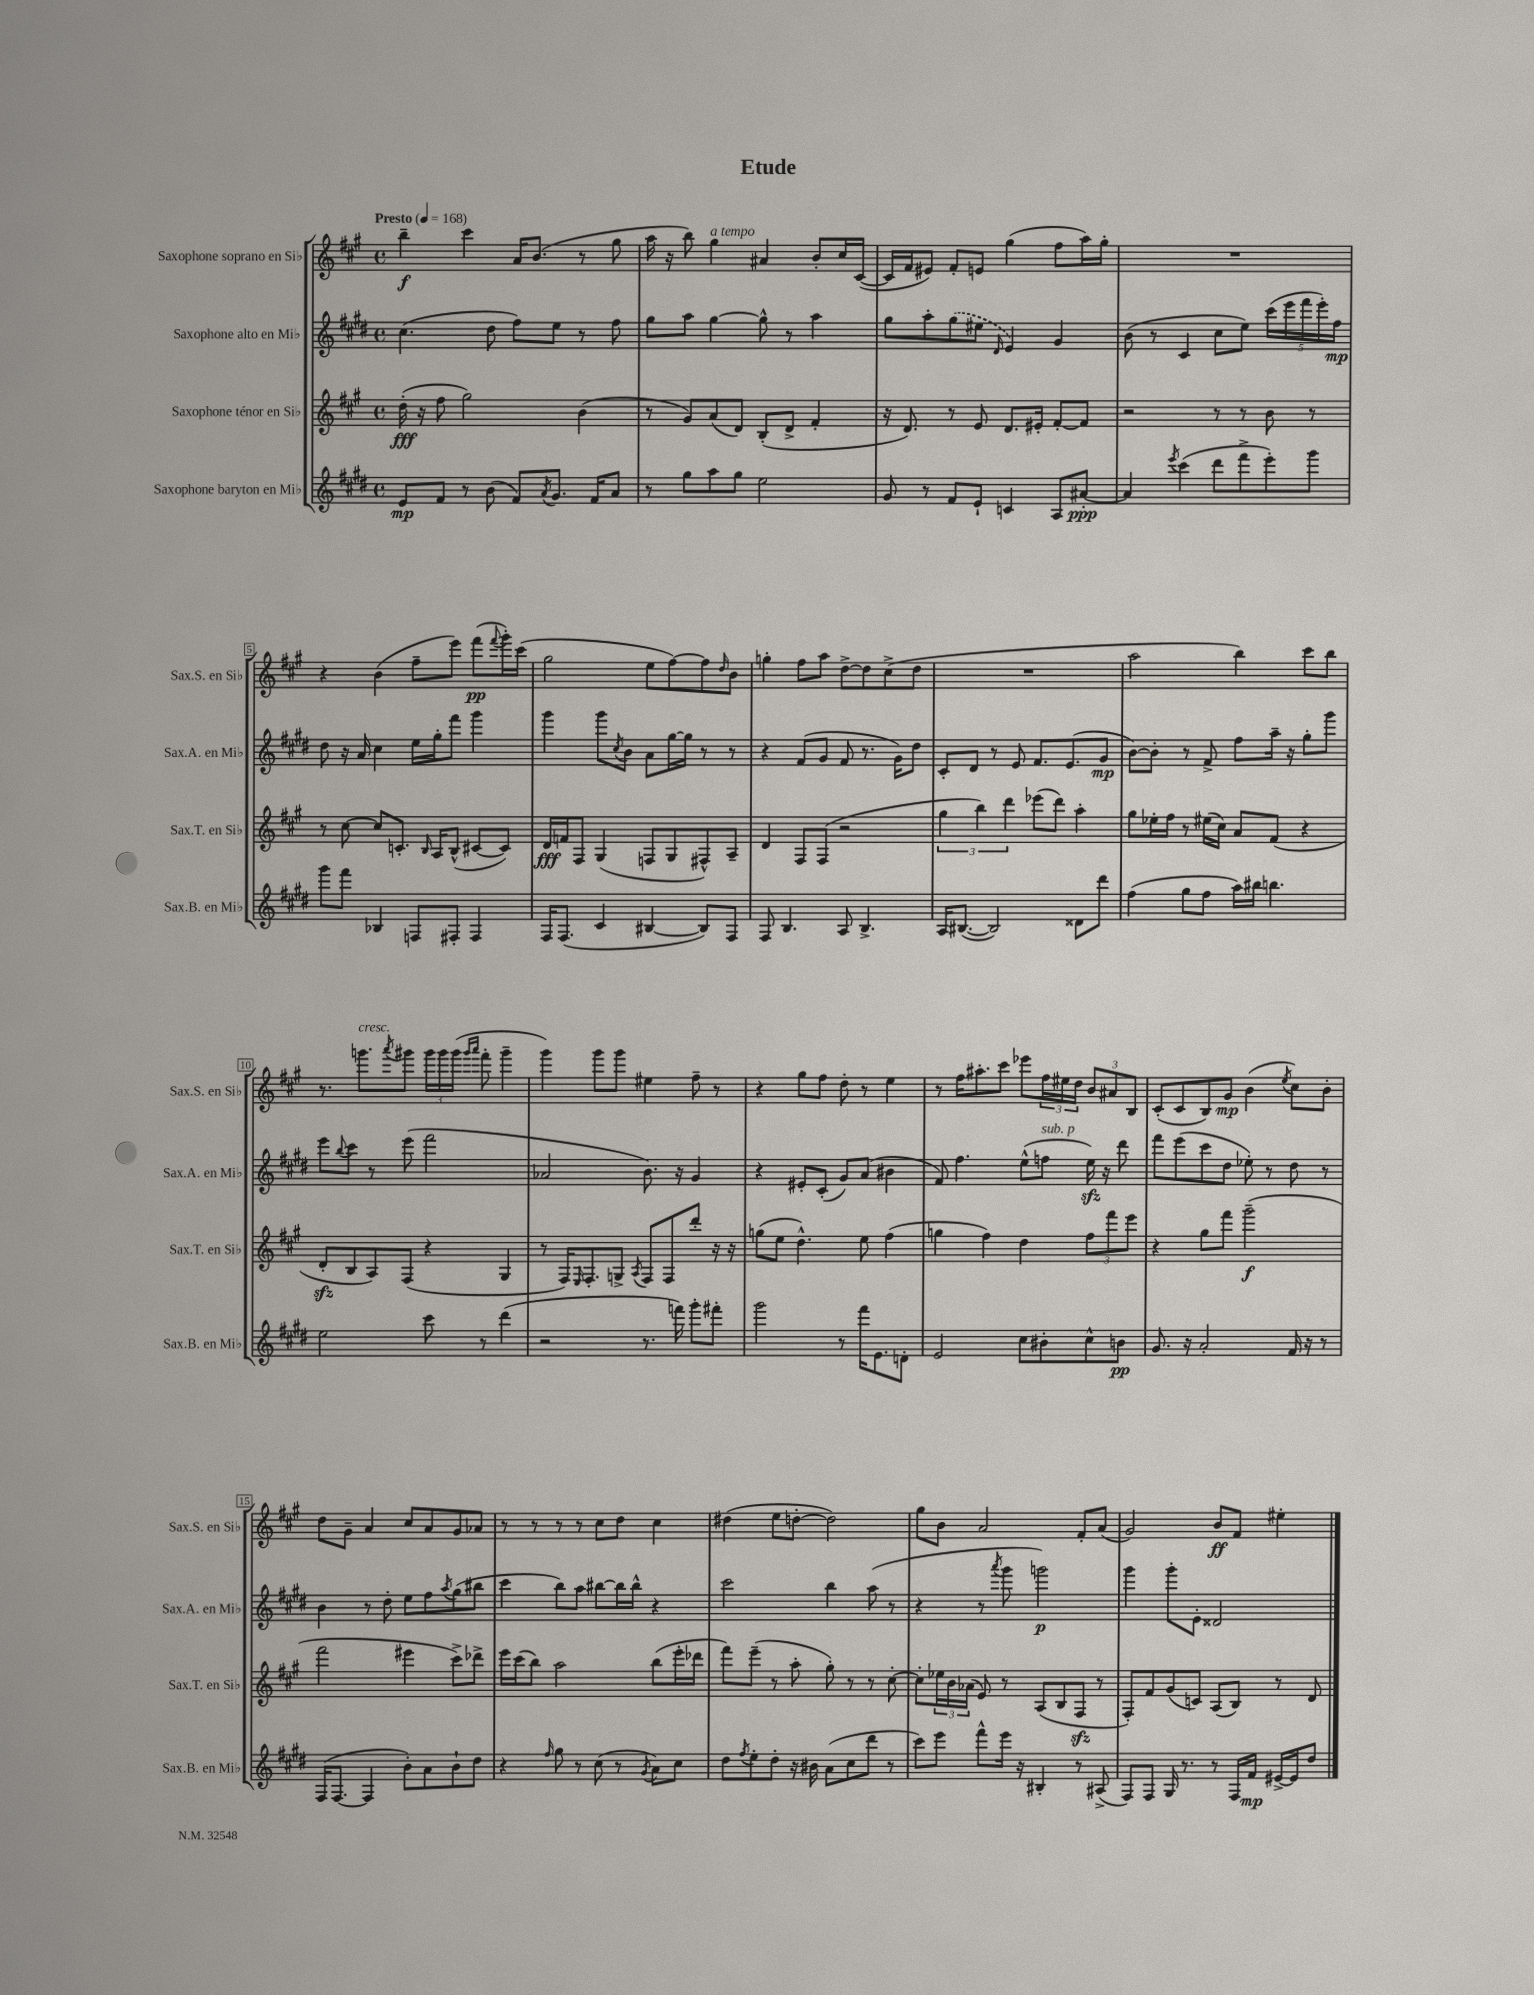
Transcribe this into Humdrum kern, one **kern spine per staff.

**kern	**dynam	**kern	**dynam	**kern	**dynam	**kern	**dynam
*part4	*part4	*part3	*part3	*part2	*part2	*part1	*part1
*staff4	*staff4	*staff3	*staff3	*staff2	*staff2	*staff1	*staff1
*I"Saxophone baryton en Mi♭	*	*I"Saxophone ténor en Si♭	*	*I"Saxophone alto en Mi♭	*	*I"Saxophone soprano en Si♭	*
*I'Sax.B. en Mi♭	*	*I'Sax.T. en Si♭	*	*I'Sax.A. en Mi♭	*	*I'Sax.S. en Si♭	*
*clefG2	*	*clefG2	*	*clefG2	*	*clefG2	*
*k[f#c#g#d#]	*	*k[f#c#g#]	*	*k[f#c#g#d#]	*	*k[f#c#g#]	*
*M4/4	*	*M4/4	*	*M4/4	*	*M4/4	*
*met(c)	*	*met(c)	*	*met(c)	*	*met(c)	*
*MM168	*	*MM168	*	*MM168	*	*MM168	*
=1	=1	=1	=1	=1	=1	=1	=1
!	!	!	!	!	!	!LO:TX:a:B:t=Presto	!
8e/L	mp	(16dd'\	fff	(4.cc#\	.	4bb~\	f
.	.	16r	.	.	.	.	.
8f#/J	.	8ff#\	.	.	.	.	.
8r	.	2gg#\)	.	.	.	4ccc#\	.
(8b\	.	.	.	8dd#\	.	.	.
8f#/L)	.	.	.	8ff#\L)	.	16a/KL	.
.	.	.	.	.	.	(8.b/J	.
8qa/	.	.	.	.	.	.	.
8.g#/J	.	.	.	8ee\J	.	.	.
.	.	(4b\	.	8r	.	8r	.
16f#/KL	.	.	.	.	.	.	.
8a/J	.	.	.	8ff#\	.	8gg#\	.
=2	=2	=2	=2	=2	=2	=2	=2
8r	.	8r	.	8gg#\L	.	16aa\	.
.	.	.	.	.	.	16r	.
8gg#\L	.	8g#/L)	.	8aa\J	.	8bb\)	.
!	!	!	!	!	!	!LO:TX:a:i:t=a tempo	!
8aa\	.	(8a/	.	[4gg#\	.	4gg#\	.
8gg#\J	.	8d/J)	.	.	.	.	.
2ee\	.	(8B'/L	.	8gg#^^\]	.	4a#X/	.
.	.	8d^/J	.	8r	.	.	.
.	.	4f#'/	.	4aa\	.	8b'/L	.
.	.	.	.	.	.	16cc#/L	.
.	.	.	.	.	.	([16c#/JJ	.
=3	=3	=3	=3	=3	=3	=3	=3
8g#/	.	16r	.	8gg#\L	.	16c#/LL]	.
.	.	8.d/)	.	.	.	16f#/J	.
8r	.	.	.	8aa'\	.	8e#X/J)	.
8f#/L	.	8r	.	(8gg#\	.	8f#'/L	.
8e`/J	.	8e/	.	8ee#X\J	.	8en/J	.
.	.	.	.	16qqd#/	.	.	.
4cn/	.	8.d/L	.	4e/)	.	(4gg#\	.
.	.	16e#X'/Jk	.	.	.	.	.
8A/L	.	[8f#'/L	.	4g#/	.	8ff#\L	.
[8a#X'/J	ppp	8f#/J]	.	.	.	16aa\L)	.
.	.	.	.	.	.	16gg#'\JJ	.
=4	=4	=4	=4	=4	=4	=4	=4
4a#/]	.	2r	.	(8b\	.	1r	.
.	.	.	.	8r	.	.	.
8qeee/	.	.	.	.	.	.	.
(4ccc#\	.	.	.	4c#/	.	.	.
8ddd#\L	.	8r	.	8cc#\L	.	.	.
8fff#^\	.	8r	.	8ee\J)	.	.	.
8eee'\)	.	8b\	.	(20ccc#\LL	.	.	.
.	.	.	.	20eee\	.	.	.
.	.	.	.	20fff#\	.	.	.
8ggg#\J	.	8r	.	.	.	.	.
.	.	.	.	20eee'\)	.	.	.
.	.	.	.	20ff#\JJ	mp	.	.
!!LO:LB:g=z
=5	=5	=5	=5	=5	=5	=5	=5
8ggg#\L	.	8r	.	8dd#\	.	4r	.
8fff#\J	.	[8cc#\	.	16r	.	.	.
.	.	.	.	16a/	.	.	.
4B-X/	.	8cc#/L]	.	4cc#\	.	(4b\	.
.	.	8.cn'/J	.	.	.	.	.
8Fn/L	.	.	.	16ee\LL	.	8ff#~\L	.
.	.	16qqB/	.	.	.	.	.
.	.	16A/KL	.	16gg#'\J	.	.	.
8F#X'/J	.	(8B^^/J	.	8fff#\J	.	8eee\J)	.
4F#/	.	[8c#X/L	.	4ggg#\	.	(8fff#\L	pp
.	.	.	.	.	.	8qqfff#/	.
.	.	8c#/J])	.	.	.	16ggg#'\L)	.
.	.	.	.	.	.	(16ccc#\JJ	.
=6	=6	=6	=6	=6	=6	=6	=6
16F#/KL	.	16d/LL	fff	4ggg#\	.	2gg#\	.
(8.F#/J	.	16fn/J	.	.	.	.	.
.	.	8F#/J	.	.	.	.	.
4c#/	.	(4G#/	.	8ggg#\L	.	.	.
.	.	.	.	8qcc#/	.	.	.
.	.	.	.	8b\J	.	.	.
[4B#X/	.	8Fn/L	.	8a\L	.	8ee\L	.
.	.	8G#/	.	[16gg#\L	.	[8ff#\)	.
.	.	.	.	16gg#\JJ]	.	.	.
8B#/L])	.	8F#X^^/)	.	8r	.	8ff#\]	.
.	.	.	.	.	.	16qqdd/	.
8F#/J	.	8A~/J	.	8r	.	8b\J	.
=7	=7	=7	=7	=7	=7	=7	=7
8F#/	.	4d/	.	4r	.	4ggn'\	.
4.B/	.	.	.	.	.	.	.
.	.	8F#/L	.	(8f#/L	.	8ff#\L	.
.	.	(8F#/J	.	8g#/J	.	8aa\J	.
8A/	.	2r	.	8f#/	.	[8dd^\L	.
4.B^/	.	.	.	8.r	.	8dd\]	.
.	.	.	.	.	.	(8cc#^\	.
.	.	.	.	16g#\KL)	.	.	.
.	.	.	.	8dd#\J	.	8dd\J	.
=8	=8	=8	=8	=8	=8	=8	=8
16A/KL	.	6gg#\	.	8c#'/L	.	1r	.
([8.B#X/J	.	.	.	.	.	.	.
.	.	.	.	8d#/J	.	.	.
.	.	6bb\)	.	.	.	.	.
2B#/])	.	.	.	8r	.	.	.
.	.	6ddd\	.	.	.	.	.
.	.	.	.	8e/	.	.	.
.	.	(8eee-X\L	.	8.f#/L	.	.	.
.	.	8ddd\J)	.	.	.	.	.
.	.	.	.	(8.e/	.	.	.
8d##X\L	.	4aa'\	.	.	.	.	.
8ddd#\J	.	.	.	8g#/J	mp	.	.
=9	=9	=9	=9	=9	=9	=9	=9
(4ff#\	.	8gg#\L	.	[8b\L)	.	2aa\	.
.	.	16ee-X'\L	.	8b'\J]	.	.	.
.	.	16ff#\JJ	.	.	.	.	.
8gg#\L	.	8r	.	8r	.	.	.
8ff#\J	.	(16ee#X\LL	.	8f#^/	.	.	.
.	.	16cc#\JJ)	.	.	.	.	.
16aa\LL)	.	8a/L	.	8ff#\L	.	4bb\)	.
16bb#X\JJ	.	.	.	.	.	.	.
4.bbn\	.	(8f#/J	.	16aa~\Jk	.	.	.
.	.	.	.	16r	.	.	.
.	.	4r	.	8gg#'\L	.	8ccc#\L	.
.	.	.	.	8ggg#\J	.	8bb\J	.
!!LO:LB:g=z
=10	=10	=10	=10	=10	=10	=10	=10
2ee\	.	8dzz'/L	.	8eee\L	.	8.r	.
.	.	.	.	8qqbb/	.	.	.
.	.	8B/	.	8ccc#\J	.	.	.
!	!	!	!	!	!	!LO:TX:a:i:t=cresc.	!
.	.	.	.	.	.	8.gggn\L	.
.	.	8A/)	.	8r	.	.	.
.	.	.	.	.	.	8qaaa/	.
.	.	(8F#/J	.	(8eee\	.	8ggg#X\J	.
8ccc#\	.	4r	.	2fff#\	.	24ggg#\LL	.
.	.	.	.	.	.	24ggg#\	.
.	.	.	.	.	.	(24ggg#\JJ	.
.	.	.	.	.	.	16qqggg#/LL	.
.	.	.	.	.	.	16qqaaa/JJ	.
8r	.	.	.	.	.	8fff#'\	.
(4ddd#\	.	4G#/	.	.	.	4ggg#~\	.
=11	=11	=11	=11	=11	=11	=11	=11
2r	.	8r	.	2a-X/	.	4ggg#\)	.
.	.	16F#/KL)	.	.	.	.	.
.	.	16qqE/	.	.	.	.	.
.	.	8.F#'/	.	.	.	.	.
.	.	.	.	.	.	8ggg#\L	.
.	.	8Gn^/J	.	.	.	8ggg#\J	.
.	.	8qA/	.	.	.	.	.
8.r	.	8F#/L	.	8.b\)	.	4ee#X\	.
.	.	8F#/	.	.	.	.	.
16fffn\)	.	.	.	16r	.	.	.
8ggg#'\L	.	8ddd'/J	.	4g#/	.	8ff#~\	.
8fff#X'\J	.	16r	.	.	.	8r	.
.	.	16r	.	.	.	.	.
=12	=12	=12	=12	=12	=12	=12	=12
2ggg#\	.	(8ggn\L	.	4r	.	4r	.
.	.	8ee\J	.	.	.	.	.
.	.	4.dd^^\)	.	8e#X'/L	.	8gg#\L	.
.	.	.	.	(8c#'/J	.	8ff#\J	.
8r	.	.	.	8g#/L)	.	8dd'\	.
16fff#\KL	.	8ee\	.	(8a/J	.	8r	.
8.e\	.	.	.	.	.	.	.
.	.	(4ff#\	.	4b#X\	.	4ee\	.
8dn'\J	.	.	.	.	.	.	.
=13	=13	=13	=13	=13	=13	=13	=13
2e/	.	4ggn\	.	8f#/)	.	8r	.
.	.	.	.	4.ff#\	.	16ff#\KL	.
.	.	.	.	.	.	8.aa#X'\	.
.	.	4ff#\)	.	.	.	.	.
.	.	.	.	.	.	8ccc#\J	.
8cc#\L	.	4dd\	.	(8ee^^\L	.	8eee-X\L	.
!	!	!	!	!LO:TX:a:i:t=sub. p	!	!	!
8b#X'\	.	.	.	8ffn\J	.	24ff#\L	.
.	.	.	.	.	.	24ee#X\	.
.	.	.	.	.	.	24dd\JJ	.
8cc#^^\	.	12ff#\L	.	16eezz\)	.	12b/L	.
.	.	.	.	16r	.	.	.
.	.	12fff#\	.	.	.	12a#X/	.
8bn\J	pp	.	.	8ddd#\	.	.	.
.	.	12eee\J	.	.	.	12B/J	.
=14	=14	=14	=14	=14	=14	=14	=14
8.g#/	.	4r	.	8fff#\L	.	(8c#'/L	.
.	.	.	.	(8eee\	.	8c#/	.
16r	.	.	.	.	.	.	.
2a'/	.	8gg#\L	.	8ccc#\	.	8B/)	.
.	.	8fff#\J	.	8dd#\J	.	8g#/J	mp
.	.	(2ggg#~\	f	8ee-X'\)	.	(4b\	.
.	.	.	.	8r	.	.	.
.	.	.	.	.	.	8qee/	.
16f#/	.	.	.	8dd#\	.	8cc#\L)	.
16r	.	.	.	.	.	.	.
8r	.	.	.	8r	.	8b'\J	.
!!LO:LB:g=z
=15	=15	=15	=15	=15	=15	=15	=15
(16F#/KL	.	2fff#\	.	4b\	.	8dd\L	.
[8.F#/J	.	.	.	.	.	.	.
.	.	.	.	.	.	8g#~\J	.
4F#/]	.	.	.	8r	.	4a/	.
.	.	.	.	8dd#'\	.	.	.
8b'\L)	.	4eee#X\	.	8ee\L	.	8cc#/L	.
8a\	.	.	.	8ff#\	.	8a/	.
.	.	.	.	8qaa/	.	.	.
8b`\	.	8ccc#^\L)	.	(8gg#\	.	8g#/	.
8dd#\J	.	8ddd-X^\J	.	8bb#X\J	.	8a-X/J	.
=16	=16	=16	=16	=16	=16	=16	=16
4r	.	16eee\LL	.	4ccc#\	.	8r	.
.	.	(16ccc#\J	.	.	.	.	.
.	.	8bb\J)	.	.	.	8r	.
16qqff#/	.	.	.	.	.	.	.
8gg#\	.	2aa\	.	8bb\L)	.	8r	.
8r	.	.	.	8aa\J	.	8r	.
(8cc#\	.	.	.	[8bb#X\L	.	8cc#\L	.
8r	.	.	.	16bb#\L]	.	8dd\J	.
.	.	.	.	16bb#^^\JJ	.	.	.
8qg#/	.	.	.	.	.	.	.
8a\L)	.	(8bb\L	.	4r	.	4cc#\	.
8cc#\J	.	16eee'\L	.	.	.	.	.
.	.	16ddd-X\JJ	.	.	.	.	.
=17	=17	=17	=17	=17	=17	=17	=17
8dd#\L	.	8fff#\L)	.	2ccc#\	.	(4dd#X\	.
8qff#/	.	.	.	.	.	.	.
8ee'\	.	(8eee~\J	.	.	.	.	.
8dd#'\J	.	8r	.	.	.	8ee\L	.
16r	.	8aa'\	.	.	.	[8ddn'\J	.
16b#X\	.	.	.	.	.	.	.
(8a\L	.	8gg#'\)	.	4bb\	.	2dd\])	.
8cc#\	.	8r	.	.	.	.	.
8ddd#\J	.	8r	.	(8aa\	.	.	.
8r	.	[8cc#'\	.	8r	.	.	.
=18	=18	=18	=18	=18	=18	=18	=18
8ccc#\L)	.	8cc#'\L]	.	4r	.	8gg#\L	.
8eee\J	.	24ee-X\L	.	.	.	8b\J	.
.	.	24b\	.	.	.	.	.
.	.	(24a-X\JJ	.	.	.	.	.
8fff#^^\L	.	8e/)	.	8r	.	2a/	.
.	.	.	.	8qaaa/	.	.	.
16eee\Jk	.	8r	.	8ggg#\	.	.	.
16r	.	.	.	.	.	.	.
4B#X'/	.	(8A/L	.	2gggn\)	p	.	.
.	.	8B/	.	.	.	.	.
8r	.	8F#zz/J	.	.	.	8f#'/L	.
(8A#X^/	.	8r	.	.	.	(8a/J	.
=19	=19	=19	=19	=19	=19	=19	=19
8F#/L)	.	8F#'/L)	.	4ggg#\	.	2g#/)	.
8F#/J	.	8f#/	.	.	.	.	.
16G#/	.	(8g#/	.	8ggg#'\L	.	.	.
8.r	.	.	.	.	.	.	.
.	.	8cn/J)	.	8e'\J	.	.	.
8r	.	(8A/L	.	2d##X/	.	8b/L	ff
16F#/LL	.	8B/J)	.	.	.	8f#/J	.
16f#/JJ	mp	.	.	.	.	.	.
[16e#X^/LL	.	8r	.	.	.	4ee#X'\	.
16e#/J]	.	.	.	.	.	.	.
8dd#/J	.	8d/	.	.	.	.	.
==	==	==	==	==	==	==	==
*-	*-	*-	*-	*-	*-	*-	*-
